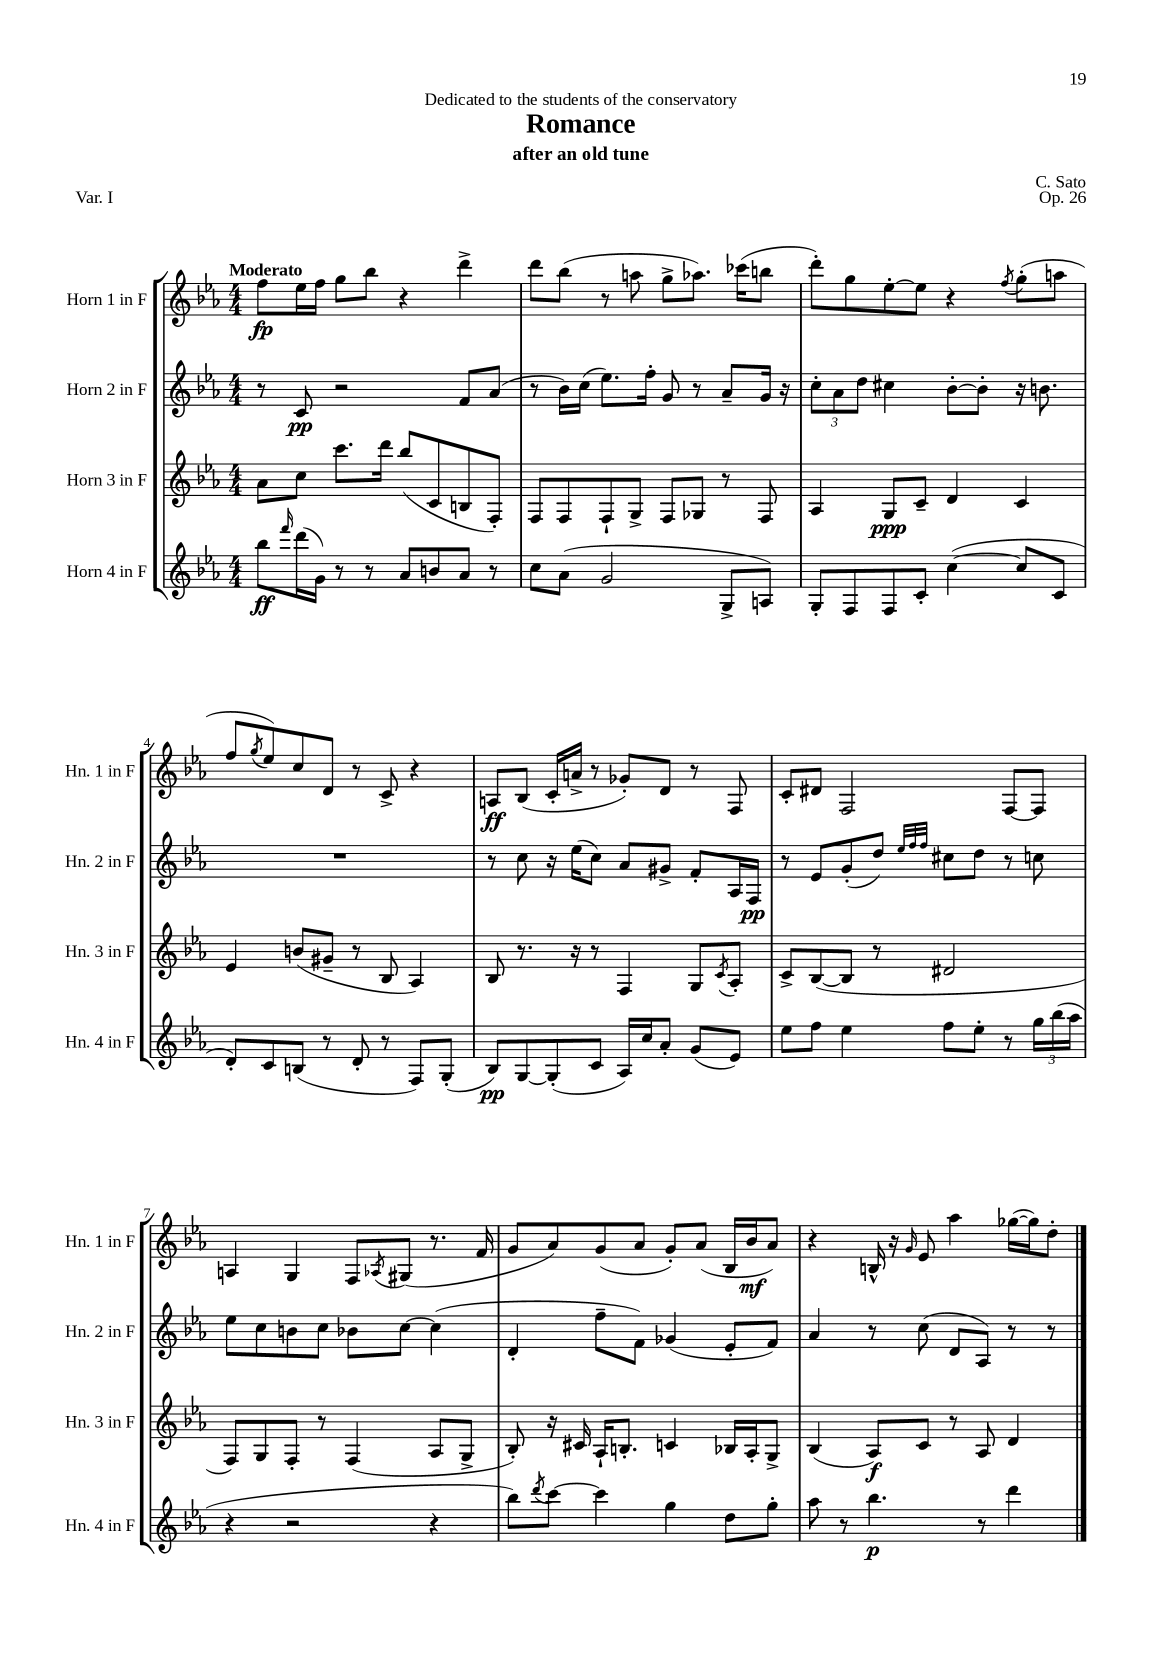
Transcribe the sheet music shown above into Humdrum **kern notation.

**kern	**dynam	**kern	**dynam	**kern	**dynam	**kern	**dynam
*part4	*part4	*part3	*part3	*part2	*part2	*part1	*part1
*staff4	*staff4	*staff3	*staff3	*staff2	*staff2	*staff1	*staff1
*I"Horn 4 in F	*	*I"Horn 3 in F	*	*I"Horn 2 in F	*	*I"Horn 1 in F	*
*I'Hn. 4 in F	*	*I'Hn. 3 in F	*	*I'Hn. 2 in F	*	*I'Hn. 1 in F	*
*clefG2	*	*clefG2	*	*clefG2	*	*clefG2	*
*k[b-e-a-]	*	*k[b-e-a-]	*	*k[b-e-a-]	*	*k[b-e-a-]	*
*M4/4	*	*M4/4	*	*M4/4	*	*M4/4	*
=1	=1	=1	=1	=1	=1	=1	=1
!	!	!	!	!	!	!LO:TX:a:B:t=Moderato	!
8bb-\L	ff	8a-\L	.	8r	.	8ff\L	fp
16qqfff/	.	.	.	.	.	.	.
(16ddd\L	.	8cc\J	.	8c/	pp	16ee-\L	.
16g\JJ)	.	.	.	.	.	16ff\JJ	.
8r	.	8.ccc\L	.	2r	.	8gg\L	.
8r	.	.	.	.	.	8bb-\J	.
.	.	16ddd\Jk	.	.	.	.	.
8a-/L	.	(8bb-/L	.	.	.	4r	.
8bn/	.	8c/	.	.	.	.	.
8a-/J	.	8Bn/	.	8f/L	.	4ddd^\	.
8r	.	8F'/J)	.	(8a-/J	.	.	.
=2	=2	=2	=2	=2	=2	=2	=2
8cc\L	.	8F/L	.	8r	.	8ddd\L	.
(8a-\J	.	8F/	.	16b-\LL)	.	(8bb-\J	.
.	.	.	.	(16cc\JJ	.	.	.
2g/	.	8F`/	.	8.ee-\L)	.	8r	.
.	.	8G^/J	.	.	.	8aan\	.
.	.	.	.	16ff'\Jk	.	.	.
.	.	8F/L	.	8g/	.	8gg^\L	.
.	.	8G-X/J	.	8r	.	8.aa-X\J)	.
8G^/L	.	8r	.	8a-~/L	.	.	.
.	.	.	.	.	.	(16ccc-X\KL	.
8An/J)	.	8F/	.	16g/Jk	.	8bbn\J	.
.	.	.	.	16r	.	.	.
=3	=3	=3	=3	=3	=3	=3	=3
8G'/L	.	4A-/	.	12cc'\L	.	8ddd'\L)	.
.	.	.	.	12a-\	.	.	.
8F/	.	.	.	.	.	8gg\	.
.	.	.	.	12dd\J	.	.	.
8F/	.	8G/L	ppp	4cc#X\	.	[8ee-'\	.
8c'/J	.	8c~/J	.	.	.	8ee-\J]	.
([4cc\	.	4d/	.	[8b-'\L	.	4r	.
.	.	.	.	8b-'\J]	.	.	.
.	.	.	.	.	.	8qff/	.
8cc/L]	.	4c/	.	16r	.	(8gg'\L	.
.	.	.	.	8.bn\	.	.	.
8c/J	.	.	.	.	.	8aan\J	.
!!LO:LB:g=z
=4	=4	=4	=4	=4	=4	=4	=4
8d'/L)	.	4e-/	.	1r	.	8ff/L	.
.	.	.	.	.	.	8qgg/	.
8c/	.	.	.	.	.	8ee-/)	.
(8Bn/J	.	(8bn/L	.	.	.	8cc/	.
8r	.	8g#X~/J	.	.	.	8d/J	.
8d'/	.	8r	.	.	.	8r	.
8r	.	8B-/	.	.	.	8c^/	.
8F/L)	.	4A-/)	.	.	.	4r	.
(8G'/J	.	.	.	.	.	.	.
=5	=5	=5	=5	=5	=5	=5	=5
8B-/L)	pp	8B-/	.	8r	.	8An/L	ff
[8G/	.	8.r	.	8cc\	.	(8B-/J	.
(8G'/]	.	.	.	16r	.	16c'/LL	.
.	.	16r	.	(16ee-\KL	.	16an^/JJ	.
8c/J	.	8r	.	8cc\J)	.	8r	.
16A-/LL)	.	4F/	.	8a-/L	.	8g-X'/L)	.
16cc/J	.	.	.	.	.	.	.
8a-'/J	.	.	.	8g#X^/J	.	8d/J	.
(8g/L	.	8G/L	.	8f'/L	.	8r	.
.	.	8qc/	.	.	.	.	.
8e-/J)	.	8A-'/J	.	16A-/L	.	8F/	.
.	.	.	.	16F/JJ	pp	.	.
=6	=6	=6	=6	=6	=6	=6	=6
8ee-\L	.	8c^/L	.	8r	.	8c'/L	.
8ff\J	.	([8B-/	.	8e-/L	.	8d#X/J	.
4ee-\	.	8B-/J]	.	(8g'/	.	2F/	.
.	.	8r	.	8dd/J)	.	.	.
.	.	.	.	32qqee-/LLL	.	.	.
.	.	.	.	32qqff/	.	.	.
.	.	.	.	32qqff/JJJ	.	.	.
8ff\L	.	2d#X/	.	8cc#X\L	.	.	.
8ee-'\J	.	.	.	8dd\J	.	.	.
8r	.	.	.	8r	.	[8F/L	.
24gg\LL	.	.	.	8ccn\	.	8F/J]	.
(24bb-\	.	.	.	.	.	.	.
24aa-\JJ	.	.	.	.	.	.	.
!!LO:LB:g=z
=7	=7	=7	=7	=7	=7	=7	=7
4r	.	8F/L)	.	8ee-\L	.	4An/	.
.	.	8G/	.	8cc\	.	.	.
2r	.	8F'/J	.	8bn\	.	4G/	.
.	.	8r	.	8cc\J	.	.	.
.	.	(4F/	.	8b-X\L	.	8F/L	.
.	.	.	.	.	.	8qA-X/	.
.	.	.	.	[8cc\J	.	(8G#X/J	.
4r	.	8A-/L	.	(4cc\]	.	8.r	.
.	.	8G^/J	.	.	.	.	.
.	.	.	.	.	.	16f/	.
=8	=8	=8	=8	=8	=8	=8	=8
8bb-\L)	.	8B-'/)	.	4d'/	.	8g/L	.
8qddd/	.	.	.	.	.	.	.
[8ccc\J	.	16r	.	.	.	8a-/)	.
.	.	16c#X/	.	.	.	.	.
4ccc\]	.	16A-`/KL	.	8ff~\L	.	(8g/	.
.	.	8.Bn'/J	.	.	.	.	.
.	.	.	.	8f\J)	.	8a-/J	.
4gg\	.	4cn/	.	(4g-X/	.	8g'/L)	.
.	.	.	.	.	.	(8a-/J	.
8dd\L	.	16B-X/LL	.	8e-'/L	.	16B-/LL	.
.	.	16A-'/J	.	.	.	16b-/J	mf
8gg'\J	.	8G^/J	.	8f/J)	.	8a-/J)	.
=9	=9	=9	=9	=9	=9	=9	=9
8aa-\	.	(4B-/	.	4a-/	.	4r	.
8r	.	.	.	.	.	.	.
4.bb-\	p	8A-/L)	f	8r	.	16Bn^^/	.
.	.	.	.	.	.	16r	.
.	.	.	.	.	.	16qqg/	.
.	.	8c/J	.	(8cc\	.	8e-/	.
.	.	8r	.	8d/L	.	4aa-\	.
8r	.	8A-/	.	8A-/J)	.	.	.
4ddd\	.	4d/	.	8r	.	([16gg-X\LL	.
.	.	.	.	.	.	16gg-\J])	.
.	.	.	.	8r	.	8dd'\J	.
==	==	==	==	==	==	==	==
*-	*-	*-	*-	*-	*-	*-	*-
